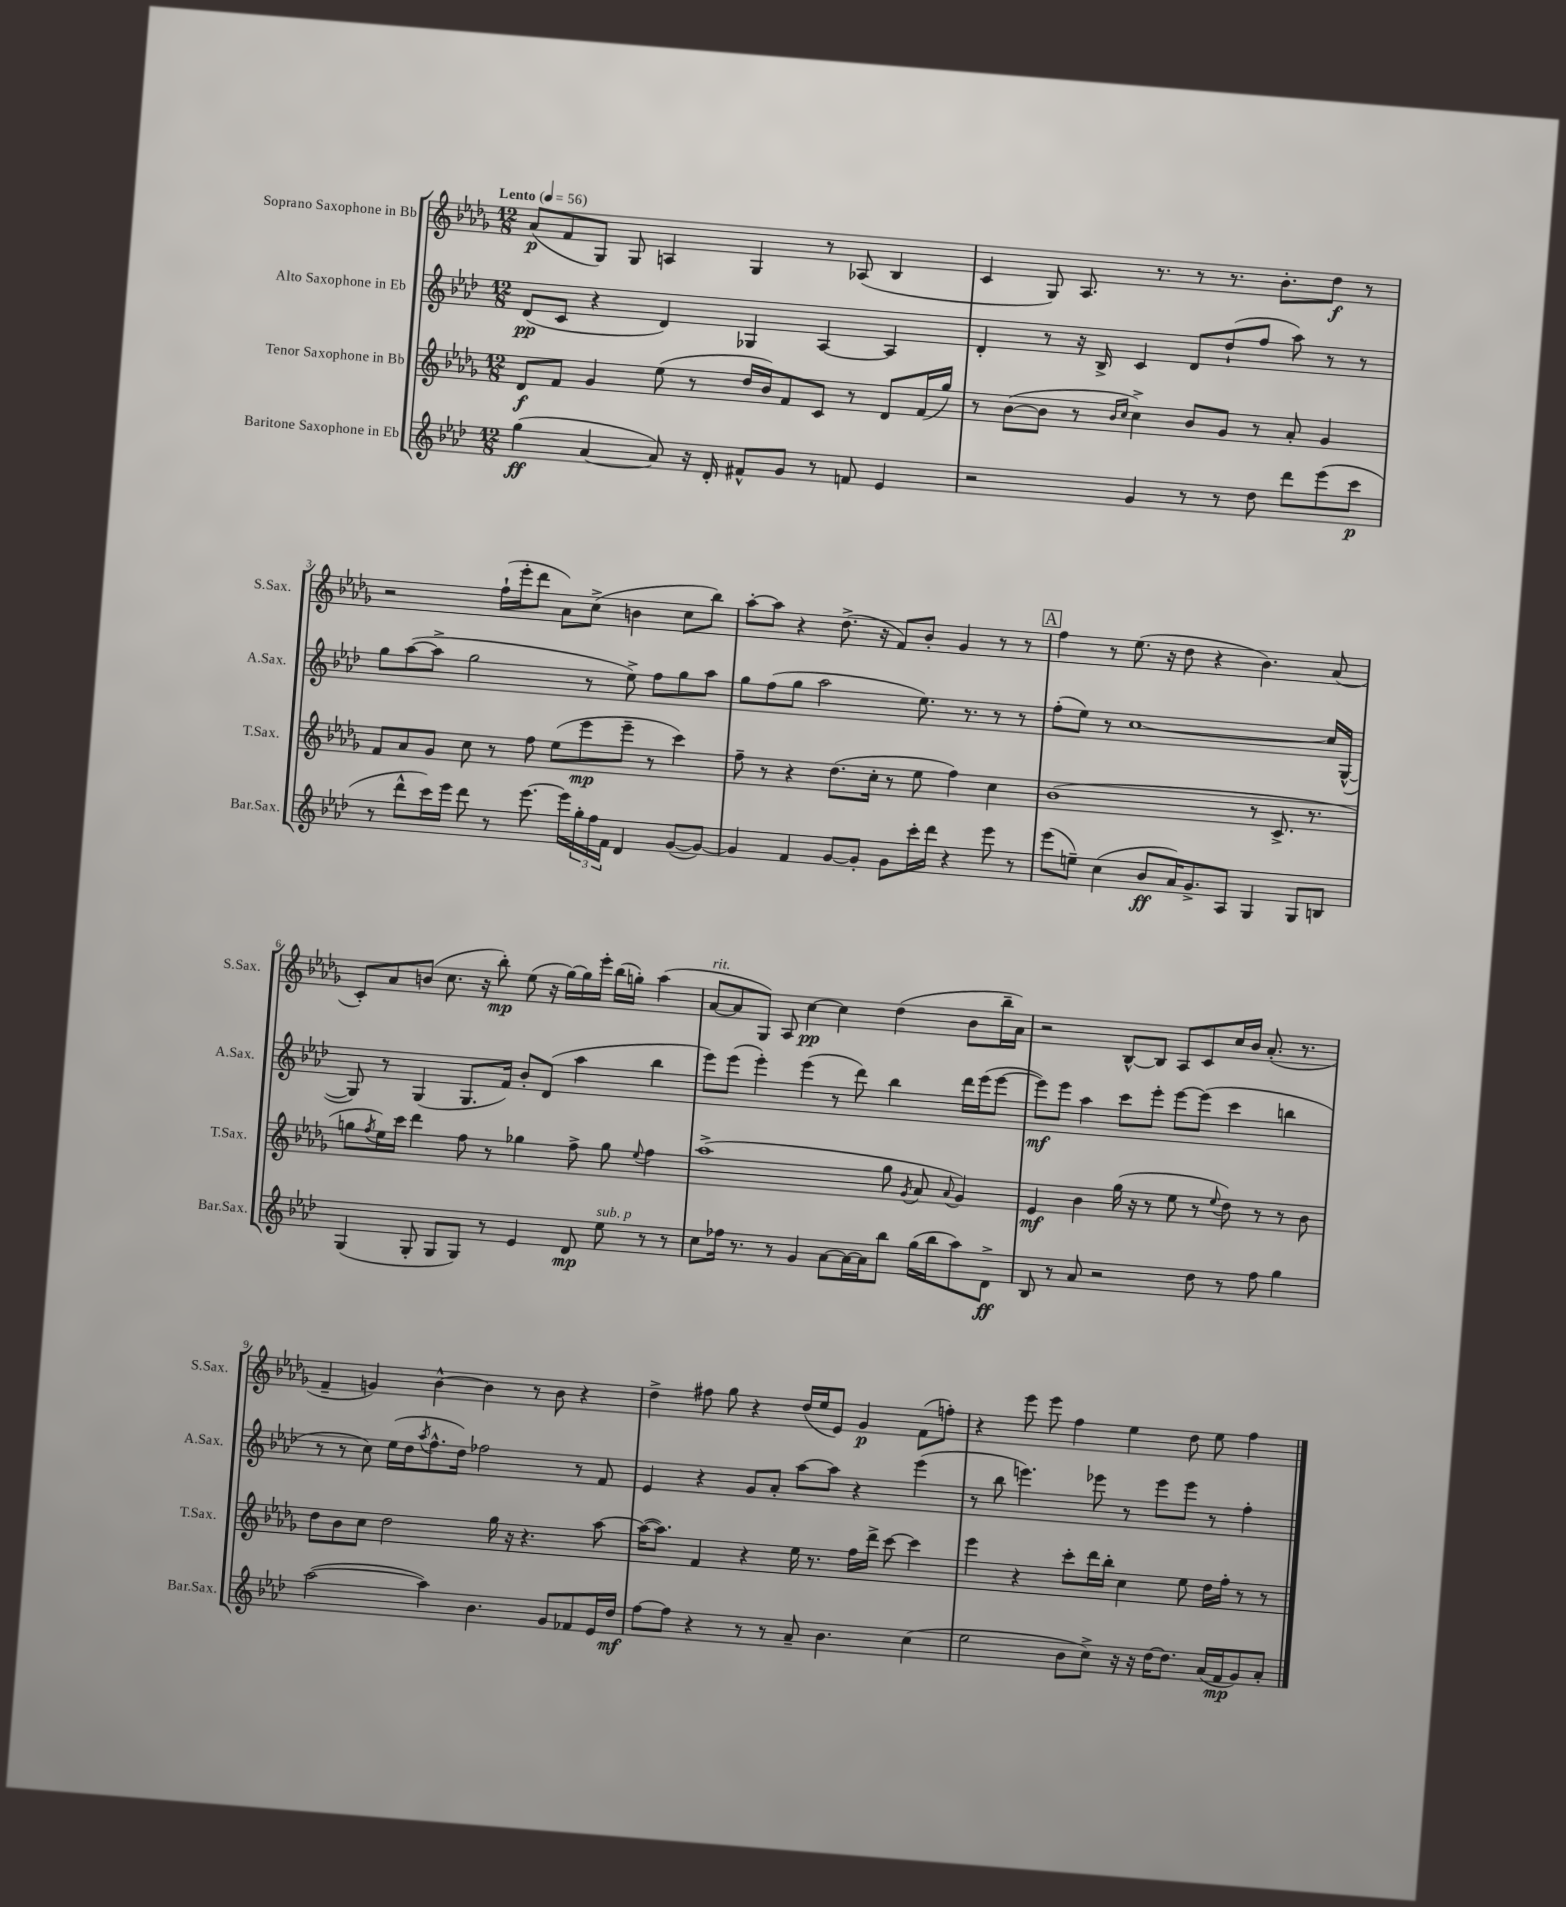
<<
\new StaffGroup <<
\new Staff = "s0" \with { instrumentName = "Soprano Saxophone in Bb" shortInstrumentName = "S.Sax." } {
    \clef treble \key des \major \numericTimeSignature \time 12/8 \tempo "Lento" 4 = 56
    aes'8\p( f'8 ges8) ges8 a4 ges4 r8 aes8( bes4 |
    c'4 ges8) aes8. r8. r8 r8. bes'8.-. des''8\f r8 |
    r2 f''16-!( ees'''16-. des'''8 aes'8) c''8->( b'4 c''8 bes''8) |
    aes''8~-. aes''8 r4 des''8.->( r16 f'8) bes'8-. ges'4 r8 r8 |
    \mark \markup { \box "A" } f''4 r8 ees''8.( r16 des''8 r4 bes'4.) aes'8( |
    c'8-.) aes'8 b'8( c''8. r16 bes''8-.\mp) ees''8( r16 ges''16~) ges''16 ees'''16-. bes''16( g''16-.) aes''4( |
    aes'8~^\markup { \italic "rit." } aes'8 ges8) aes8 c''4~\pp c''4 des''4( bes'8 bes''16-- aes'16) |
    r2 bes8~-^ bes8 aes8 c'8 c''16 bes'16 aes'8.-.( r8. |
    f'4-- g'4) bes'4~-^ bes'4 r8 bes'8 r4 |
    des''4-> fis''8 ges''8 r4 des''16( ees''16 ees'8) ges'4\p f'8( f''8-.) |
    r4 ees'''8 ees'''8 f''4 ees''4 des''8 ees''8 f''4 \bar "|." |
}
\new Staff = "s1" \with { instrumentName = "Alto Saxophone in Eb" shortInstrumentName = "A.Sax." } {
    \clef treble \key aes \major \numericTimeSignature \time 12/8
    des'8\pp( c'8 r4 des'4) ges4 aes4~ aes4 |
    des'4-. r8 r16 bes16-> c'4 des'8 des''8-!( f''8 aes''8) r8 r8 |
    g''8 aes''8~( aes''8-> g''2 r8 ees''8->) f''8 g''8 aes''8 |
    g''8 f''8( g''8 aes''2 ees''8.) r8. r8 r8 |
    \mark \markup { \box "A" } f''8-.( ees''8) r8 c''1~ c''16 g16~-^( |
    g8) r8 g4( g8. f'16) bes'8-. des'8( aes''4 bes''4 |
    ees'''8) ees'''8( ees'''4-.) ees'''4( r8 des'''8) bes''4 des'''16 ees'''16( ees'''8~ |
    ees'''8\mf) ees'''8 aes''4 c'''8 ees'''8-. ees'''8~ ees'''8( c'''4 b''4 |
    r8 r8 c''8) ees''16( des''16 \acciaccatura { aes''8 } f''8.-^ des''16) fes''2 r8 f'8 |
    ees'4 r4 g'8 aes'8-. aes''8~ aes''8 r4 ees'''4( |
    r8 bes''8 e'''4.) ees'''8 r8 ees'''8 ees'''8 r8 f''4-. \bar "|." |
}
\new Staff = "s2" \with { instrumentName = "Tenor Saxophone in Bb" shortInstrumentName = "T.Sax." } {
    \clef treble \key des \major \numericTimeSignature \time 12/8
    des'8\f f'8 ges'4 ees''8( r8 des''16 bes'16) f'8 c'8 r8 des'8 f'16( ges''16) |
    r8 bes'8~( bes'8 r8 \grace { bes'16 c''16 } c''4->) bes'8 ges'8 r8 aes'8-. ges'4 |
    f'8 aes'8 ges'8 c''8 r8 f''8 ees''8( ees'''8\mp ees'''8-- r8 c'''4) |
    f''8-- r8 r4 des''8.( c''16-. r8 ees''8 f''4) c''4 |
    \mark \markup { \box "A" } bes'1( r8 c'8.-> r8. |
    g''8 \acciaccatura { f''8 } ees''16) c'''16 des'''4 f''8 r8 ges''4 f''8-> ges''8 \appoggiatura { ees''8 } f''4 |
    aes''1->( ges''8 \acciaccatura { ges'8 } aes'8 \appoggiatura { aes'8 } ges'4) |
    ees'4\mf bes'4 ges''16( r16 r8 ees''8 r8 \appoggiatura { ees''8 } des''8) r8 r8 bes'8 |
    des''8 bes'8 c''8 des''2 ges''16 r16 r4. aes''8~ |
    aes''16~( aes''8.) f'4 r4 ees''16 r8. f''16 des'''16-> c'''8~ c'''4 |
    ees'''4 r4 c'''8-. des'''16 bes''16-. c''4 ees''8 des''16 f''16-. r8 r8 \bar "|." |
}
\new Staff = "s3" \with { instrumentName = "Baritone Saxophone in Eb" shortInstrumentName = "Bar.Sax." } {
    \clef treble \key aes \major \numericTimeSignature \time 12/8
    g''4\ff( aes'4~ aes'8) r16 des'16-. fis'8-^ g'8 r8 f'8 ees'4 |
    r2 g'4 r8 r8 des''8 des'''8 ees'''8( c'''8\p |
    r8 des'''8-^ c'''16) ees'''16 des'''8 r8 ees'''8.~ ees'''16 \tuplet 3/2 { g''16-. f''16 f'16 } des'4 g'8~( g'8~) |
    g'4 f'4 g'8~ g'8-. g'8 c'''16-. des'''16 r4 ees'''8 r8 |
    \mark \markup { \box "A" } ees'''8( e''8--) c''4( bes'8\ff aes'16) g'8.-> aes8 g4 g8 b8 |
    g4( g8-. g8 g8) r8 ees'4 des'8\mp ees''8^\markup { \italic "sub. p" } r8 r8 |
    c''8 fes''16 r8. r8 g'4 aes'8~ aes'16~ aes'16 bes''8 g''16( bes''16 aes''8) des'8->\ff |
    bes8 r8 aes'8 r2 des''8 r8 f''8 g''4 |
    aes''2~( aes''4) bes'4. g'8 fes'8 ees'16 des''16\mf |
    f''8~ f''8 r4 r8 r8 aes'8-- bes'4. c''4( |
    ees''2 bes'8 c''8->) r16 r16 des''16~ des''8. aes'16( f'16\mp g'8) aes'8-. \bar "|." |
}
>>
>>
